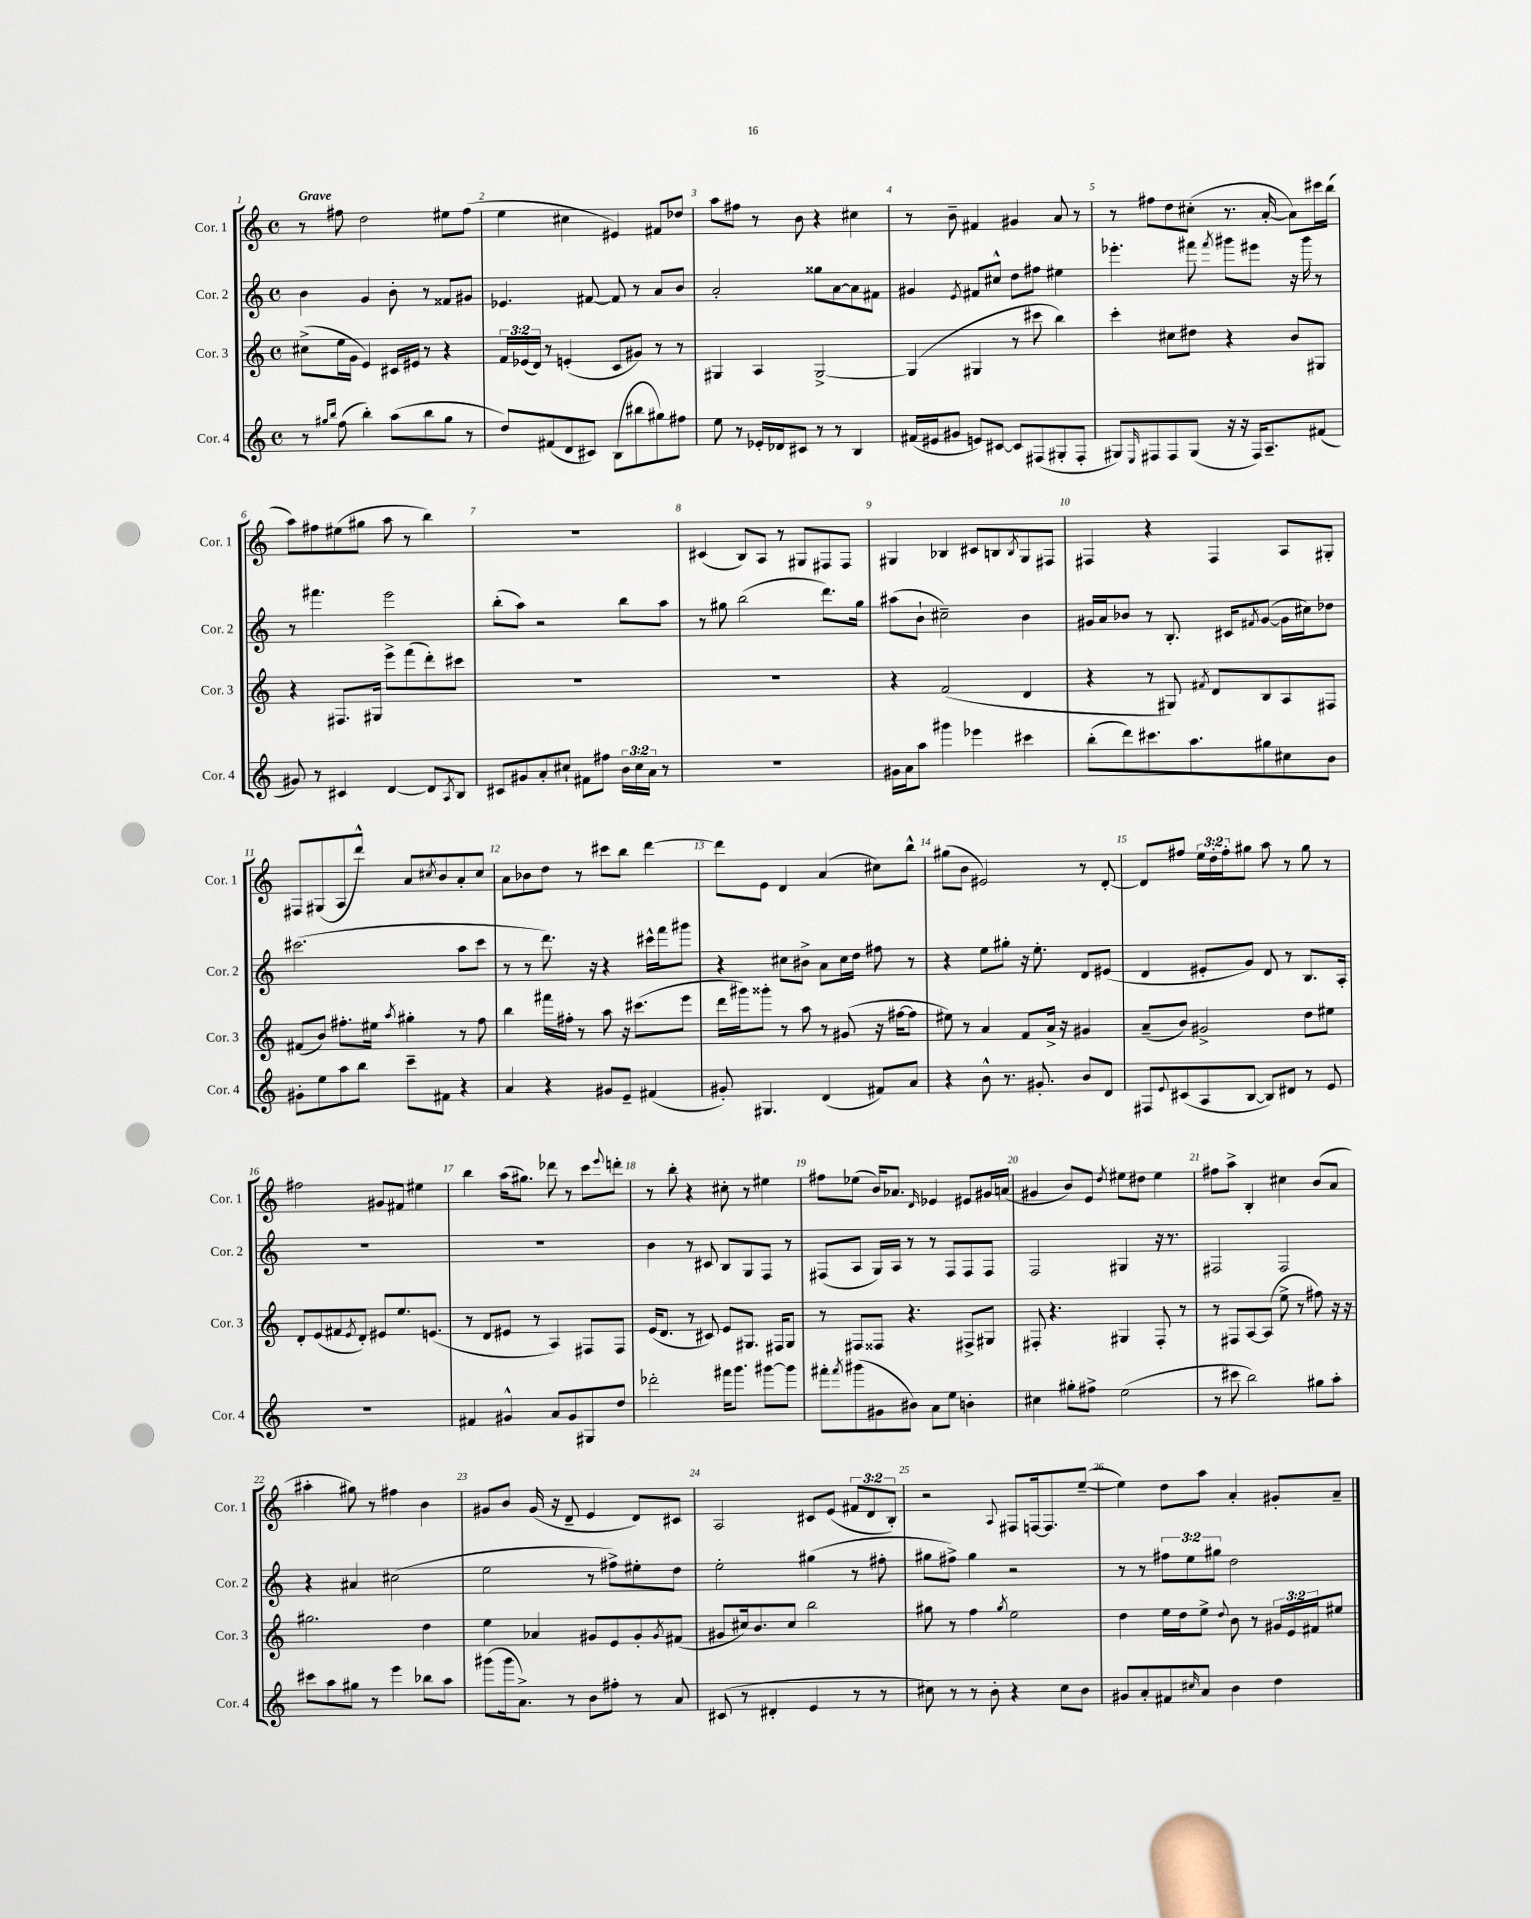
<<
\new StaffGroup <<
\new Staff = "s0" \with { instrumentName = "Cor. 1" shortInstrumentName = "Cor. 1" } {
    \clef treble \key c \major \defaultTimeSignature \time 4/4 \override Staff.TupletNumber.text = #tuplet-number::calc-fraction-text \tempo "Grave"
    r8 fis''8 d''2 eis''8 fis''8( |
    e''4 cis''4 eis'4) fis'8 des''8 |
    a''8 fis''8 r8 b'8 r4 cis''4 |
    r8 b'8-- fis'4 gis'4 a'8 r8 |
    r8 fis''8 d''8 cis''8-.( r8. a'16~-. a'8) cis'''16 b''16( |
    a''8) fis''8 eis''8( gis''8 a''8 r8 b''4) |
    R1 |
    cis'4( b8) a8 r8 gis8 fis8 fis8 |
    gis4 bes4 cis'8 b8 \acciaccatura { b8 } gis8 fis8 |
    fis4 r4 fis4 a8 gis8-. |
    fis8 gis8( a8 d'''8-^) a'8 \acciaccatura { cis''8 } b'8 a'8-. cis''8 |
    a'8 bes'8 d''8 r8 cis'''8 b''8 d'''4~ |
    d'''8 e'8 d'4 a'4( cis''8) b''8-^ |
    gis''8( b'8 eis'2) r8 d'8~-. |
    d'8 fis''8 \tuplet 3/2 { e''16 d''16-. fis''16-. } gis''8 a''8 r8 gis''8 r8 |
    fis''2 gis'8 fis'8 eis''4 |
    b''4 a''16( gis''8.) des'''8 r8 c'''8 \appoggiatura { e'''8 } d'''8-. |
    r8 b''8-. r4 cis''8-. r8 eis''4 |
    fis''8 ees''8( b'16) aes'8. \grace { d'16 } ees'4 eis'8 gis'16 a'16( |
    gis'4 b'8) e'8 \acciaccatura { d''8 } eis''8 dis''8 eis''4 |
    fis''8 a''8-> b4-. cis''4 b'8( a'8 |
    ais''4-. gis''8) r8 fis''4 b'4 |
    gis'8 b'8 gis'16( r16 d'8-- e'4 d'8) cis'8 |
    a2 cis'8 e'8( \tuplet 3/2 { fis'8 d'8 b8-.) } |
    r2 \appoggiatura { a8 } fis8 f16~ f8. e''8~--( |
    e''4) d''8 a''8 a'4-. gis'8-. a'8-- \bar "|." |
}
\new Staff = "s1" \with { instrumentName = "Cor. 2" shortInstrumentName = "Cor. 2" } {
    \clef treble \key c \major \defaultTimeSignature \time 4/4 \override Staff.TupletNumber.text = #tuplet-number::calc-fraction-text
    b'4 g'4 b'8-. r8 fisis'8 gis'8 |
    ees'4. fis'8~ fis'8 r8 a'8 b'8 |
    a'2-. gisis''8 a'8~ a'8 fis'8 |
    gis'4 \acciaccatura { e'8 } fis'8 cis''8-^ d''8 fis''8 eis''4 |
    ees'''4.-. fis'''8 \acciaccatura { fis'''8 } gis'''8 eis'''8 r16 gis'''16 r8 |
    r8 fis'''4. e'''2 |
    b''8-.( a''8) r2 b''8 a''8 |
    r8 gis''8 b''2( d'''8.) gis''16 |
    ais''8( b'8-! cis''2--) b'4 |
    gis'16 a'16 bes'8 r8 b8.-. cis'16 \acciaccatura { fis'8 } gis'8~( gis'16 cis''16) des''8 |
    cis'''2.( a''8 cis'''8 |
    r8 r8 d'''8.) r16 r4 cis'''16-^ f'''16 gis'''8 |
    r4 cis''8 bis'8-> a'8 cis''16 d''16 fis''8 r8 |
    r4 e''8 gis''8-. r16 e''8.-. d'8 eis'8( |
    d'4 eis'8-. g'8) d'8 r8 b8. a16-. |
    R1 |
    R1 |
    b'4 r8 cis'8 b8 g8 f8 r8 |
    fis8( a8 g16) a16 r8 r8 fis8 fis8 fis8 |
    f2 gis4 r16 r8. |
    fis2 fis2 |
    r4 ais'4 cis''2( |
    e''2 r8 fis''8->) eis''8-. d''8 |
    e''2-. gis''4( r8 fis''8-. |
    gis''8 fis''8->) gis''4 r2 |
    r8 r8 \tuplet 3/2 { fis''8 e''8 gis''8 } d''2 \bar "|." |
}
\new Staff = "s2" \with { instrumentName = "Cor. 3" shortInstrumentName = "Cor. 3" } {
    \clef treble \key c \major \defaultTimeSignature \time 4/4 \override Staff.TupletNumber.text = #tuplet-number::calc-fraction-text
    cis''8->( e''16 g'16 e'4) cis'16 eis'16 r8 r4 |
    \tuplet 3/2 { f'16 ees'16( d'16) } r8 e'4-.( c'8 gis'8) r8 r8 |
    gis4 a4 gis2~-> |
    gis4( gis4 r8 cis'''8 b''4) |
    c'''4-. cis''8 dis''8 r4 b'8 gis8 |
    r4 fis8. gis16 e'''8-> f'''8( d'''8-.) cis'''8 |
    R1 |
    R1 |
    r4 f'2( d'4 |
    r4 r8 gis8) \acciaccatura { fis'8 } d'8 b8 a8 fis8 |
    fis'8( b'8) fis''8.-. eis''16 \acciaccatura { a''8 } gis''4-. r8 fis''8 |
    b''4 fis'''16 fis''16-. r8 a''8 r16 cis'''8.( e'''8 |
    d'''16 gis'''16) gisis'''8-. r8 a''8 r8 gis'8( r16 fis''16~ fis''8 |
    eis''8) r8 a'4 f'8 a'16-> r16 gis'4 |
    a'8--( b'8) gis'2-> d''8 eis''8 |
    d'8-. e'8( fis'8 \acciaccatura { e'8 } d'8-.) eis'8 e''8. e'8.( |
    r8 d'8 eis'8 r8 a4) fis8 fis8 |
    e'16( d'8. r8 cis'8) e'8 gis8. fis16 gis8 |
    r8 fis8 fisis8 r4. fis8-> gis8 |
    fis8-. r4. gis4 fis8-. r8 |
    r8 fis8 a8~ a8( e''8-> r8 fis''8) r16 r16 |
    gis''2. d''4 |
    e''4 aes'4 gis'8 e'8 gis'8-. \acciaccatura { gis'8 } fis'8( |
    gis'8 cis''16) b'8. cis''8 b''2 |
    gis''8 r8 f''4 \acciaccatura { gis''8 } e''2 |
    d''4 e''16 d''16 e''8-> \appoggiatura { d''8 } b'8 r8 \tuplet 3/2 { gis'16 e'16 fis'16 } eis''8 \bar "|." |
}
\new Staff = "s3" \with { instrumentName = "Cor. 4" shortInstrumentName = "Cor. 4" } {
    \clef treble \key c \major \defaultTimeSignature \time 4/4 \override Staff.TupletNumber.text = #tuplet-number::calc-fraction-text
    r8 \grace { gis''16 b''16 } f''8( b''4-.) a''8( b''8 gis''8 r8 |
    d''8) fis'8( d'8 cis'8) b8( bis''8 gis''8) fis''8 |
    e''8 r8 ees'16-. des'16 cis'8 r8 r8 b4 |
    fis'16( eis'16 gis'8 e'8) cis'8~ cis'8 fis8( gis8-. fis8-. |
    gis8) \grace { e16 } fis8 fis8 gis8( r16 r16 fis16) a8.-- fis'8( |
    gis'8) r8 cis'4 d'4~ d'8 \acciaccatura { a8 } b8 |
    cis'8 gis'8 a'8-. cis''8-! fis'8 fis''8 \tuplet 3/2 { b'16 cis''16 a'16 } r8 |
    R1 |
    gis'16 a'16 a''8 gis'''4 ees'''4 cis'''4 |
    b''8-.( d'''8) cis'''8. a''8. gis''8 cis''8 b'8 |
    gis'8-. e''8 a''8 b''8 c'''8-- fis'8 r4 |
    a'4 r4 gis'8 e'8-- fis'4( |
    gis'8-.) gis4. d'4( fis'8) a'8 |
    r4 b'8-^ r8. gis'8.-. b'8 d'8 |
    fis8 \appoggiatura { e'8 } cis'8( a8 b8~ b8) dis'8 r8 e'8 |
    R1 |
    fis'4 gis'4-^ a'8 gis'8 gis8 d''8 |
    des'''2-. fis'''16 g'''8. gis'''8~ gis'''8 |
    fis'''8-. \acciaccatura { fis'''8 } gis'''8( gis'8 bis'8) a'8 e''8 b'4-. |
    cis''4 gis''8-. fis''8-> e''2( |
    r8 cis'''8 b''2) gis''8 a''8-. |
    cis'''8 a''8 gis''8 r8 e'''4 bes''8 a''8 |
    gis'''8( gis'''16 a'8.->) r8 b'8 fis''8-. r8 a'8 |
    cis'8( r8 dis'4-. e'4 r8 r8 |
    cis''8) r8 r8 b'8-. r4 cis''8 b'8 |
    gis'8 a'8-. fis'8 \grace { cis''16 } a'8 b'4 d''4 \bar "|." |
}
>>
>>
\layout { \context { \Score \override BarNumber.break-visibility = ##(#f #t #t) barNumberVisibility = #all-bar-numbers-visible } }
